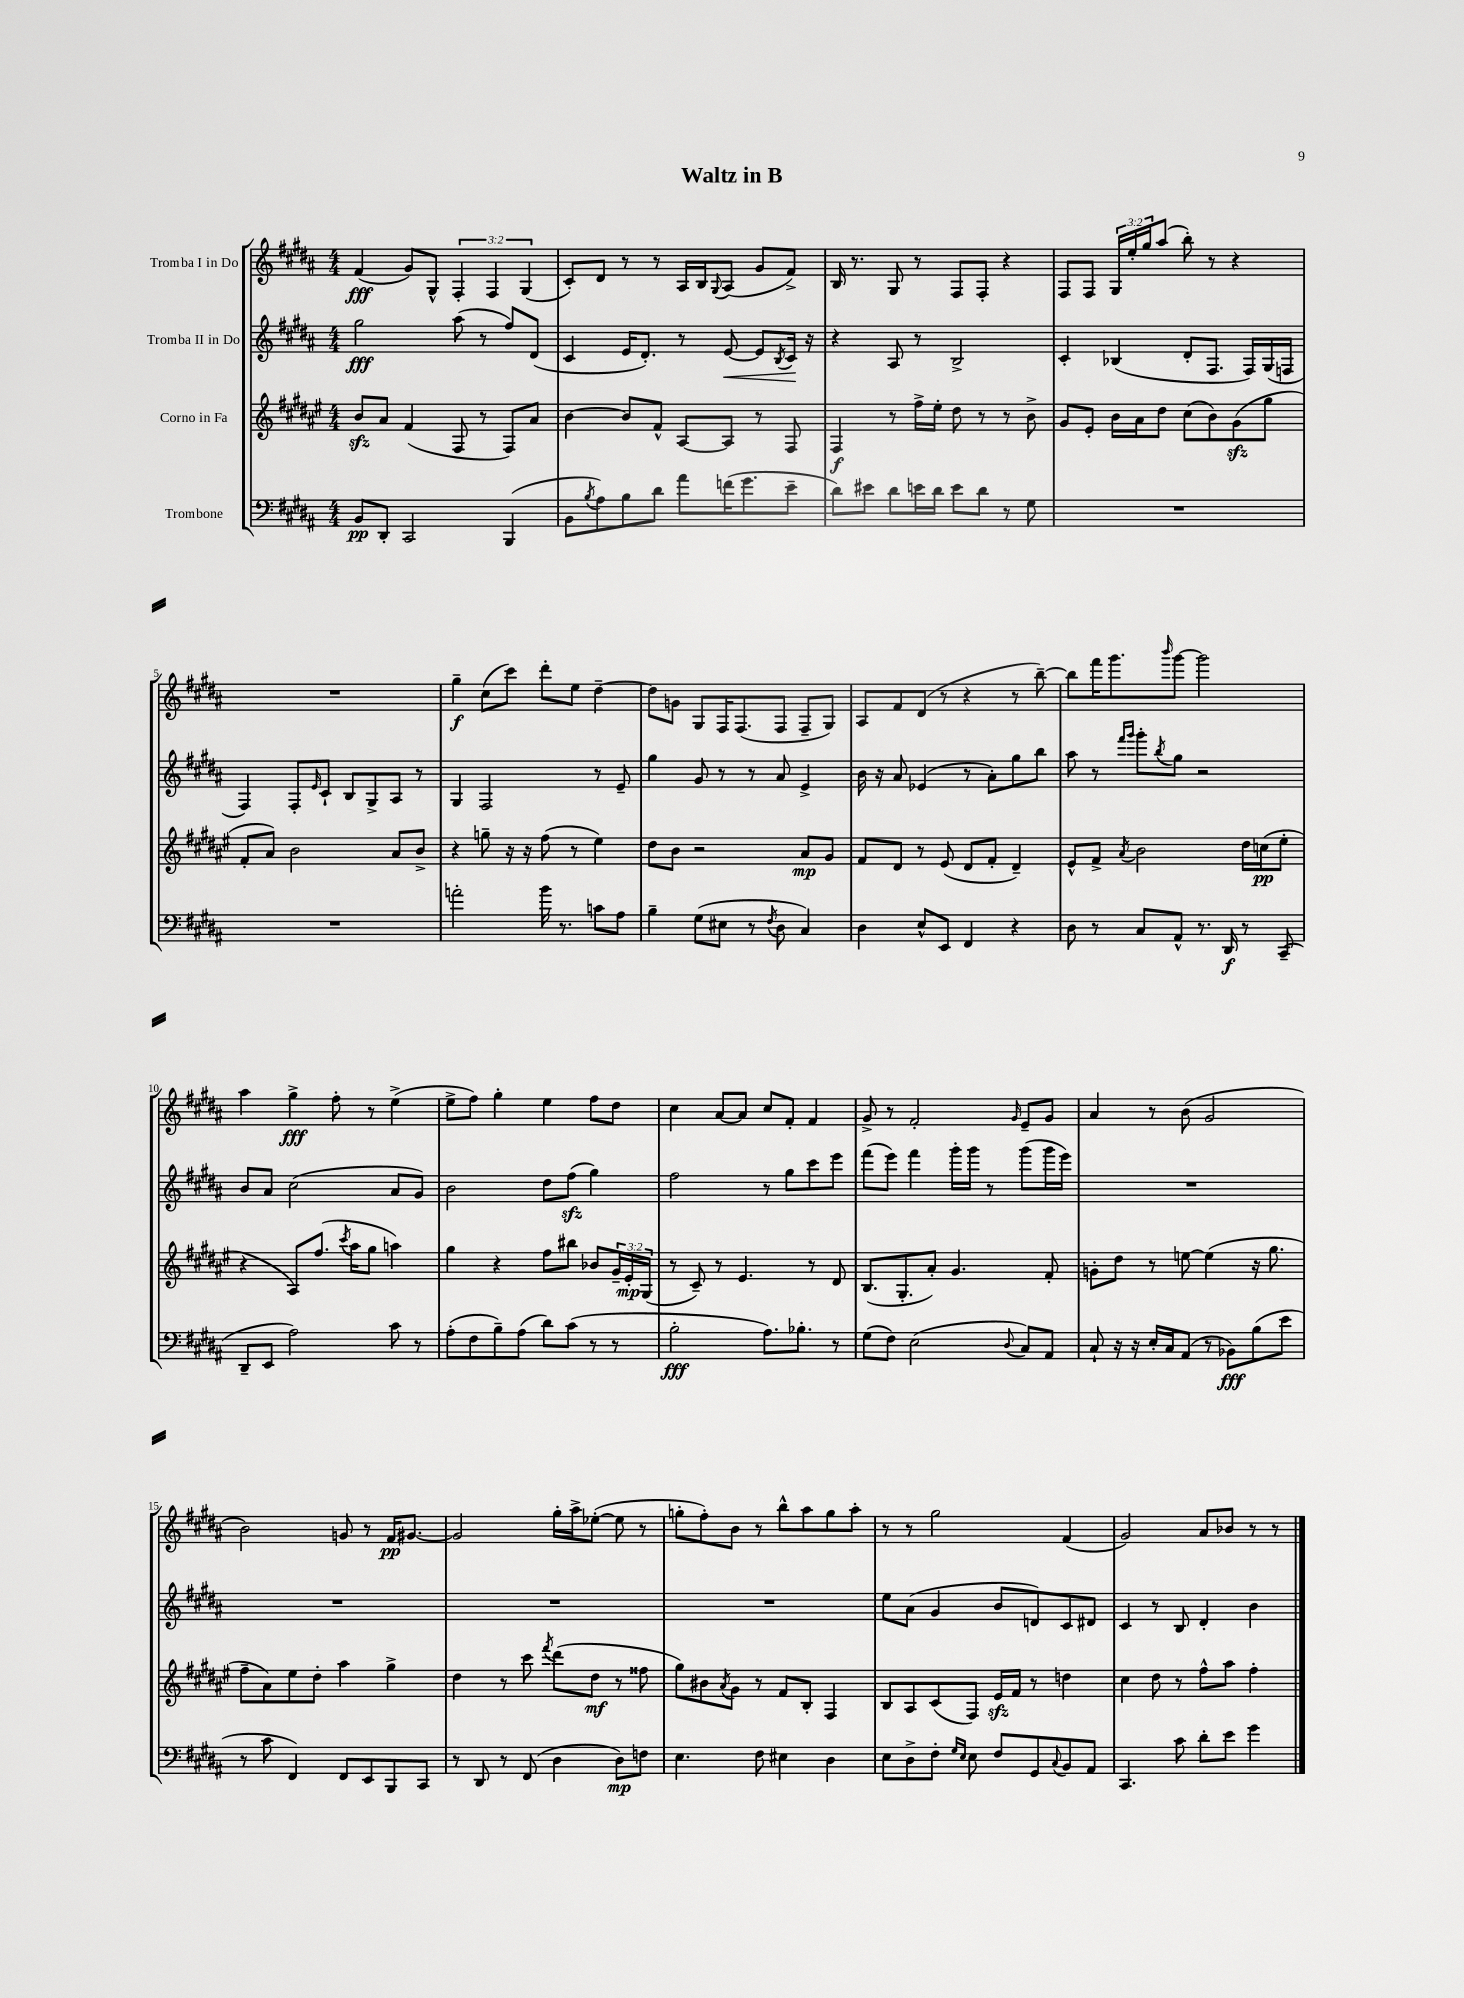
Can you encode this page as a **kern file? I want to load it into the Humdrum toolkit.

**kern	**kern	**kern	**kern
*staff4	*staff3	*staff2	*staff1
*clefF4	*clefG2	*clefG2	*clefG2
*k[f#c#g#d#a#]	*k[f#c#g#d#a#e#]	*k[f#c#g#d#a#]	*k[f#c#g#d#a#]
*M4/4	*M4/4	*M4/4	*M4/4
8BB	8b	2gg#	(4f#
8DD#'	8a#	.	.
2CC#	(4f#	.	8g#)
.	.	.	8G#^^
.	8F#	(8aa#	6F#'
.	8r	8r	.
.	.	.	6F#
(4BBB	8F#)	8ff#)	.
.	.	.	(6G#
.	8a#	(8d#	.
=	=	=	=
8BB	[4b	4c#	8c#')
8qB	.	.	.
8A#)	.	.	8d#
8B	8b]	16e	8r
.	.	8.d#')	.
8d#	8f#^^	.	8r
8a#	[8A#	8r	16A#
.	.	.	16B
.	.	.	8qqG#
(16f	8A#]	[8e	(8A#
8.g#	.	.	.
.	8r	8e]	8g#
.	.	8qB	.
8e~	8F#	16c#	8f#^)
.	.	16r	.
=	=	=	=
8d#)	4F#	4r	16B
.	.	.	8.r
8e#	.	.	.
8d#	8r	8A#	8G#
16e	16ff#^	8r	8r
16d#	16ee#'	.	.
8e	8dd#	2B^	8F#
8d#	8r	.	8F#'
8r	8r	.	4r
8G#	8b^	.	.
=	=	=	=
1r	8g#	4c#'	8F#
.	8e#'	.	8F#
.	16b	(4B-	24G#
.	.	.	24ee'
.	16a#	.	.
.	.	.	24gg#
.	8dd#	.	(8aa#
.	(8cc#	8d#'	8bb')
.	8b)	8.F#	8r
.	(8g#	.	4r
.	.	16F#)	.
.	8gg#	(16G#	.
.	.	16F	.
=	=	=	=
1r	8f#'	4F#)	1r
.	8a#)	.	.
.	2b	8F#'	.
.	.	16qqe	.
.	.	8c#`	.
.	.	8B	.
.	.	8G#^	.
.	8a#	8A#	.
.	8b^	8r	.
=	=	=	=
2a'	4r	4G#	4gg#~
.	8gg~	2F#	(8cc#
.	16r	.	8ccc#)
.	16r	.	.
16b	(8ff#	.	8ddd#'
8.r	.	.	.
.	8r	.	8ee
8c	4ee#)	8r	[4dd#~
8A#	.	8e~	.
=	=	=	=
4B~	8dd#	4gg#	8dd#]
.	8b	.	8g
(8G#	2r	8g#	8G#
8E#	.	8r	16F#
.	.	.	(8.F#
8r	.	8r	.
8qF#	.	.	.
8D#	.	8a#	8F#
4C#)	8a#	4e^	8F#~
.	8g#	.	8G#)
=	=	=	=
4D#	8f#	16b	8A#
.	.	16r	.
.	8d#	8a#	8f#
8E^^	8r	(4e-	(8d#
8EE	(8e#	.	8r
4FF#	8d#	8r	4r
.	8f#'	8a#')	.
4r	4d#~)	8gg#	8r
.	.	8bb	[8bb~)
=	=	=	=
8D#	8e#^^	8aa#	8bb]
8r	8f#^	8r	16fff#
.	.	.	8.ggg#
.	.	16qqfff#	.
.	8qa#	16qqggg#	.
8C#	2b	8ggg#'	.
.	.	8qbb	16qqbbb
8AA#^^	.	8gg#	[8ggg#
8.r	.	2r	2ggg#]
16DD#	.	.	.
8r	16dd#	.	.
.	(16cc	.	.
(8CC#~	8ee#'	.	.
=	=	=	=
8DD#~	4r	8b	4aa#
8EE	.	8a#	.
2A#)	8A#)	(2cc#	4gg#^
.	(8.ff#	.	.
.	.	.	8ff#'
.	8qccc#	.	.
.	16aa#	.	.
.	8gg#	.	8r
8c#	4aa)	8a#	(4ee^
8r	.	8g#)	.
=	=	=	=
(8A#'	4gg#	2b	8ee^
8F#	.	.	8ff#)
8B~)	4r	.	4gg#'
(8A#	.	.	.
8d#)	8ff#	8dd#	4ee
(8c#	8bb#	(8ff#	.
8r	8b-	4gg#)	8ff#
8r	24g#~	.	8dd#
.	24e#'	.	.
.	(24G#	.	.
=	=	=	=
2B'	8r	2ff#	4cc#
.	8c#~)	.	.
.	8r	.	[8a#
.	4.e#	.	8a#]
8.A#)	.	8r	8cc#
.	.	8gg#	8f#'
8.B-'	.	.	.
.	8r	8ccc#	4f#
8r	8d#	8eee	.
=	=	=	=
(8G#	(8.B	(8fff#	8g#^
8F#)	.	8eee)	8r
.	8.G#'	.	.
(2E	.	4fff#	2f#'
.	8a#')	.	.
.	4.g#	16ggg#'	.
.	.	16ggg#	.
.	.	8r	.
8qqD#	.	.	16qqg#
8C#)	.	(8ggg#	8e~
8AA#	8f#'	16ggg#	8g#
.	.	16eee)	.
=	=	=	=
8C#`	8g'	1r	4a#
16r	8dd#	.	.
16r	.	.	.
16E'	8r	.	8r
16C#	.	.	.
(8AA#	[8ee	.	(8b
8r	(4ee]	.	2g#
8BB-)	.	.	.
(8B	16r	.	.
.	8.gg#	.	.
8e	.	.	.
=	=	=	=
8r	8ff#~	1r	2b)
8c#	8a#)	.	.
4FF#)	8ee#	.	.
.	8dd#'	.	.
8FF#	4aa#	.	8g
8EE	.	.	8r
8BBB	4gg#^	.	16f#
.	.	.	[8.g#
8CC#	.	.	.
=	=	=	=
8r	4dd#	1r	2g#]
8DD#	.	.	.
8r	8r	.	.
(8FF#	8ccc#	.	.
.	8qfff#	.	.
4D#	(8ddd#	.	16gg#'
.	.	.	16aa#^
.	8dd#	.	([8ee-'
8D#)	8r	.	8ee-]
8F	8ff##	.	8r
=	=	=	=
4.E	8gg#)	1r	8gg'
.	8b#	.	8ff#')
.	8qa#	.	.
.	8g#	.	8b
8F#	8r	.	8r
4E#	8f#	.	8bb^^
.	8B'	.	8aa#
4D#	4F#	.	8gg
.	.	.	8aa#'
=	=	=	=
8E	8B	8ee	8r
8D#^	8A#	(8a#	8r
8F#'	(8c#	4g#	2gg#
16qqG#	.	.	.
16qqE	.	.	.
8E	8F#)	.	.
8F#	16e#	8b	.
.	16f#	.	.
8GG#	8r	8d)	.
8qqC#	.	.	.
8BB	4dd	8c#	(4f#
8AA#	.	8d#	.
=	=	=	=
4.CC#	4cc#	4c#	2g#)
.	8dd#	8r	.
8c#	8r	8B	.
8d#'	8ff#^^	4d#'	8a#
8e	8aa#	.	8b-
4g#	4ff#'	4b	8r
.	.	.	8r
==	==	==	==
*-	*-	*-	*-
